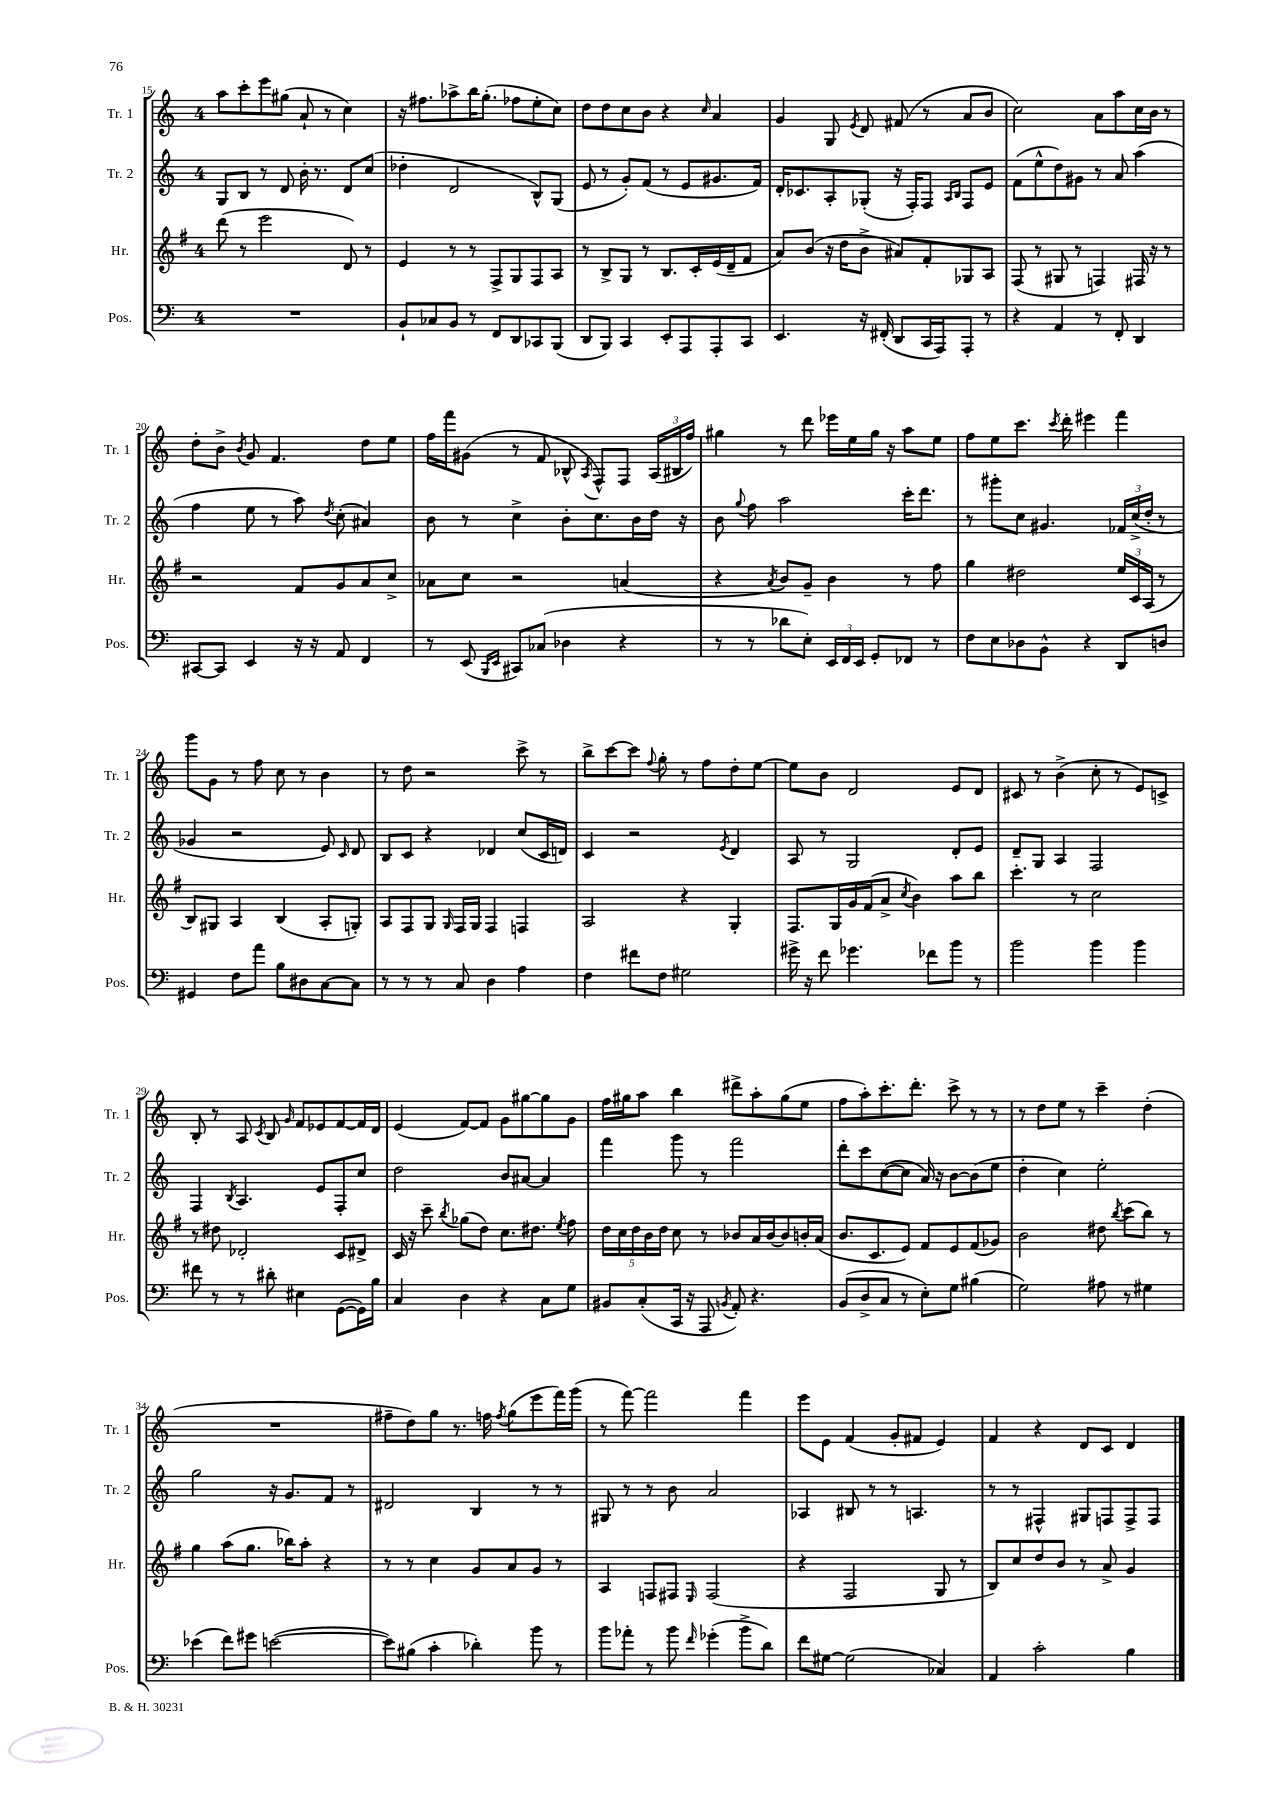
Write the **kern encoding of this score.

**kern	**kern	**kern	**kern
*part4	*part3	*part2	*part1
*staff4	*staff3	*staff2	*staff1
*I"Pos.	*I"Hr.	*I"Tr. 2	*I"Tr. 1
*I'Pos.	*I'Hr.	*I'Tr. 2	*I'Tr. 1
*clefF4	*clefG2	*clefG2	*clefG2
*k[]	*k[f#]	*k[]	*k[]
*M4/4	*M4/4	*M4/4	*M4/4
=15	=15	=15	=15
1r	(8ddd\	8G/L	8aa\L
.	8r	8B/J	8ccc'\
.	2eee\	8r	8eee\
.	.	8d/	(8gg#X\J
.	.	16b'\	8a`/
.	.	8.r	.
.	.	.	8r
.	8d/)	8d/L	4cc\)
.	8r	(8cc/J	.
=16	=16	=16	=16
8BB`/L	4e/	4dd-X'\	16r
.	.	.	8.ff#X\L
8C-X/	.	.	.
8BB/J	8r	2d/	8aa-X^\
8r	8r	.	16bb\K
.	.	.	(8.gg'\J
8FF/L	8F#^/L	.	.
8DD/	8G/	.	8ff-X\L
8CC-X/	8F#/	8B^^/L)	8ee'\
(8BBB/J	8A/J	(8G/J	8cc\J)
=17	=17	=17	=17
8DD/L	8r	8e/	8dd\L
8BBB/J)	8B^/L	8r	8dd\
4CC/	8G/J	8g'/L)	8cc\
.	8r	(8f/J	8b\J
8EE'/L	8.B/L	8r	4r
8AAA/	.	8e/L	.
.	16c'/L	.	.
.	.	.	16qqcc/
8AAA'/	(16e/	8.g#X/	4a/
.	16d~/J	.	.
8CC/J	8f#/J	.	.
.	.	16f/Jk)	.
=18	=18	=18	=18
4.EE/	8a/L)	16d'/KL	4g/
.	.	8.c-X/	.
.	(8b/J	.	.
.	16r	8A'/	8G/
.	16dd\KL	.	.
.	.	.	8qe/
16r	8b^\J	(8G-X'/J	8d/
(16FF#X'/	.	.	.
8DD/L	8a#X/L)	16r	(8f#X/
.	.	16F'/KL)	.
16CC/L	8f#'/	8F/J	8r
16AAA/J)	.	.	.
.	.	16qqA/LL	.
.	.	16qqB/JJ	.
8AAA'/J	8G-X/	8F/L	8a/L
8r	8A/J	8e/J	8b/J
=19	=19	=19	=19
4r	(8F#/	(8f\L	2cc\)
.	8r	8ee^^\	.
4AA/	8G#X/	8dd\)	.
.	8r	8g#X\J	.
8r	4Fn/)	8r	8a\L
8FF'/	.	8a/	8aa\
4DD/	16F#X/	(4aa\	16cc\L
.	16r	.	16b\JJ
.	8r	.	8r
!!LO:LB:g=z
=20	=20	=20	=20
[8CC#X/L	2r	4ff\	8dd'\L
8CC#/J]	.	.	8b^\J
.	.	.	8qb/
4EE/	.	8ee\	8g/
.	.	8r	4.f/
16r	8f#/L	8aa\)	.
16r	.	.	.
.	.	8qdd/	.
8AA/	8g/	(8cc'\	.
4FF/	8a/	4a#X/)	8dd\L
.	8cc^/J	.	8ee\J
=21	=21	=21	=21
8r	8a-X\L	8b\	16ff\LL
.	.	.	16fff\J
(8EE/	8cc\J	8r	(8g#X\J
16qqBBB/LL	.	.	.
16qqEE/JJ	.	.	.
8CC#X/L)	2r	4cc^\	8r
(8C-X/J	.	.	8f/
4D-X\	.	8b'\L	8B-X^^/
.	.	.	8qA/
.	.	8.cc\	8F^^/L)
4r	(4an/	.	8F/J
.	.	16b\L	.
.	.	16dd\JJ	(24A/LL
.	.	.	24B#X/
.	.	16r	.
.	.	.	24ff/JJ)
=22	=22	=22	=22
8r	4r	8b\	4gg#X\
.	.	8qqgg/	.
8r	.	8ff\	.
.	8qa/	.	.
8d-X\L	8b/L)	2aa\	8r
8E'\J)	8g~/J	.	8ddd\
24EE/LL	4b\	.	16eee-X\LL
24FF/	.	.	.
.	.	.	16ee\
24EE/JJ	.	.	.
8GG'/L	.	.	16gg#\JJ
.	.	.	16r
8FF-X/J	8r	16ccc'\KL	8aa\L
.	.	8.ddd\J	.
8r	8ff#\	.	8ee\J
=23	=23	=23	=23
8F\L	4gg\	8r	8ff\L
8E\	.	8ggg#X'\L	8ee\
8D-X\	2dd#X\	8cc\J	8.ccc\J
8BB^^\J	.	4.g#X/	.
.	.	.	8qccc/
.	.	.	16ddd'\
4r	.	.	4eee#X\
8DD/L	24ee/LL	24f-X/LL	4fff\
.	24c/	(24cc^/	.
.	(24A/JJ	24dd'/JJ	.
8Dn/J	8r	8r	.
!!LO:LB:g=z
=24	=24	=24	=24
4GG#X/	8B/L)	4g-X/	8ggg\L
.	8G#X/J	.	8g\J
8F\L	4A/	2r	8r
8a\J	.	.	8ff\
8B\L	(4B/	.	8cc\
8D#X\	.	.	8r
[8C\	8A'/L	8e/)	4b\
.	.	16qqc/	.
8C\J]	8Gn'/J)	8d/	.
=25	=25	=25	=25
8r	8A/L	8B/L	8r
8r	8F#/	8c/J	8dd\
8r	8G/J	4r	2r
.	16qqG/	.	.
8C/	16F#/LL	.	.
.	16G/JJ	.	.
4D\	4F#/	4d-X/	.
4A\	4Fn/	(8cc/L	8ccc^\
.	.	16c/L	8r
.	.	16dn/JJ)	.
=26	=26	=26	=26
4F\	2A/	4c/	8bb^\L
.	.	.	[8ccc\
8f#X\L	.	2r	8ccc\J]
.	.	.	8qqff/
8F\J	.	.	8gg'\
2G#X\	4r	.	8r
.	.	.	8ff\L
.	.	8qe/	.
.	4G'/	4d/	8dd'\
.	.	.	[8ee\J
=27	=27	=27	=27
16g#X^\	8.F#/L	8A/	8ee\L]
16r	.	.	.
8f\	.	8r	8b\J
.	16G/L	.	.
4.g-X\	16g/	2G/	2d/
.	(16f#/J	.	.
.	8a^/J	.	.
.	8qcc/	.	.
.	4b\)	.	.
8f-X\L	.	.	.
8b\J	8aa\L	8d'/L	8e/L
8r	8bb\J	8e/J	8d/J
=28	=28	=28	=28
2b\	4.ccc'\	8d~/L	8c#X/
.	.	8G/J	8r
.	.	4A/	(4b^\
.	8r	.	.
4b\	2cc\	2F/	8cc'\
.	.	.	8r
4b\	.	.	8e/L)
.	.	.	8cn^/J
!!LO:LB:g=z
=29	=29	=29	=29
8f#X\	8r	4F/	8B'/
8r	8dd#X\	.	8r
.	.	8qB/	.
8r	2d-X'/	4.A/	8A/
.	.	.	8qc/
8d#X'\	.	.	8B/
.	.	.	16qqg/
4E#X\	.	.	8f/L
.	.	8e/L	8e-X/
([8GG\L	8c/L	8F'/	[8f/
16GG\L])	8d#X^/J	8cc/J	16f/L]
16B\JJ	.	.	16d/JJ
=30	=30	=30	=30
4C/	16c/	2dd\	(4e/
.	16r	.	.
.	8ccc~\	.	.
.	8qbb/	.	.
4D\	(8gg-X\L	.	[8f/L)
.	8dd\J)	.	8f/J]
4r	8.cc\L	8b/L	8g\L
.	.	[8a#X/J	[8gg#X\
.	8.dd#X\J	.	.
8C\L	.	4a#/]	8gg#\]
.	8qee/	.	.
8G\J	8ff#\	.	8g\J
=31	=31	=31	=31
8BB#X/L	20dd\LL	4fff\	16ff\LL
.	20cc\	.	.
.	.	.	16gg#X\J
.	20dd\	.	.
(8C'/	.	.	8aa\J
.	20b\	.	.
.	20dd\JJ	.	.
16CC/Jk	8cc\	8ggg\	4bb\
16r	.	.	.
8AAA/	8r	8r	.
8qBBn/	.	.	.
8AA'/)	8b-X/L	2fff\	8ddd#X^\L
4.r	16a/L	.	8aa'\
.	[16b-/J	.	.
.	8b-/]	.	(8gg#\
.	16bn'/L	.	8ee\J
.	(16a/JJ	.	.
=32	=32	=32	=32
(8BB/L	8.b/L	8ddd'\L	8ff\L
8D^/	.	8ccc\	8aa'\)
.	8.c/	.	.
8C/J	.	([8cc\	8.ccc'\
8r	8e/J)	8cc\J]	.
.	.	.	8.ddd'\J
8E'\L)	8f#/L	16a/)	.
.	.	16r	.
8G\J	8e/	[8b\L	8ccc^\
(4B#X\	(8f#/	(8b\]	8r
.	8g-X/J)	8ee\J	8r
=33	=33	=33	=33
2G\)	2b\	4dd'\	8r
.	.	.	8dd\L
.	.	4cc\)	8ee\J
.	.	.	8r
8A#X\	8dd#X\	2ee'\	4ccc~\
.	8qbb/	.	.
8r	(8ccc\L	.	.
4G#X\	8bb\J)	.	(4dd'\
.	8r	.	.
!!LO:LB:g=z
=34	=34	=34	=34
(4e-X\	4gg\	2gg\	1r
8f\L)	(8aa\L	.	.
8g#X\J	8.gg\J	.	.
([2en\	.	16r	.
.	16bb-X\KL)	8.g/L	.
.	8aa'\J	.	.
.	4r	8f/J	.
.	.	8r	.
=35	=35	=35	=35
8e\L])	8r	2d#X/	8ff#X~\L
(8B#X\J	8r	.	8dd\)
4c'\	4cc\	.	8gg\J
.	.	.	8.r
4d-X'\)	8g/L	4B/	.
.	.	.	16ffn\
.	.	.	8qff/
.	8a/	.	(8gg\L
8b\	8g/J	8r	8eee\
8r	8r	8r	16fff\L)
.	.	.	(16ggg\JJ
=36	=36	=36	=36
8b\L	4A/	8G#X/	8r
8a-X'\J	.	8r	[8fff\)
8r	8Fn/L	8r	2fff\]
8b\	8F#X/J	8b\	.
16qqf/	16qqE/	.	.
(4g-X'\	(2F#/	2a/	.
8b^\L	.	.	4fff\
8d\J)	.	.	.
=37	=37	=37	=37
8f\L	4r	4A-X/	8eee\L
[8G#X\J	.	.	8e\J
(2G#\]	2F#/	8B#X/	(4f/
.	.	8r	.
.	.	8r	8g'/L
.	.	4.An/	8f#X/J
4C-X/)	8G/	.	4e/)
.	8r	.	.
=38	=38	=38	=38
4AA/	8B/L)	8r	4f/
.	8cc/	8r	.
2c'\	8dd/	4F#X^^/	4r
.	8b/J	.	.
.	8r	8G#X/L	8d/L
.	8a^/	8Fn/	8c/J
4B\	4g/	8F^/	4d/
.	.	8F/J	.
==	==	==	==
*-	*-	*-	*-
